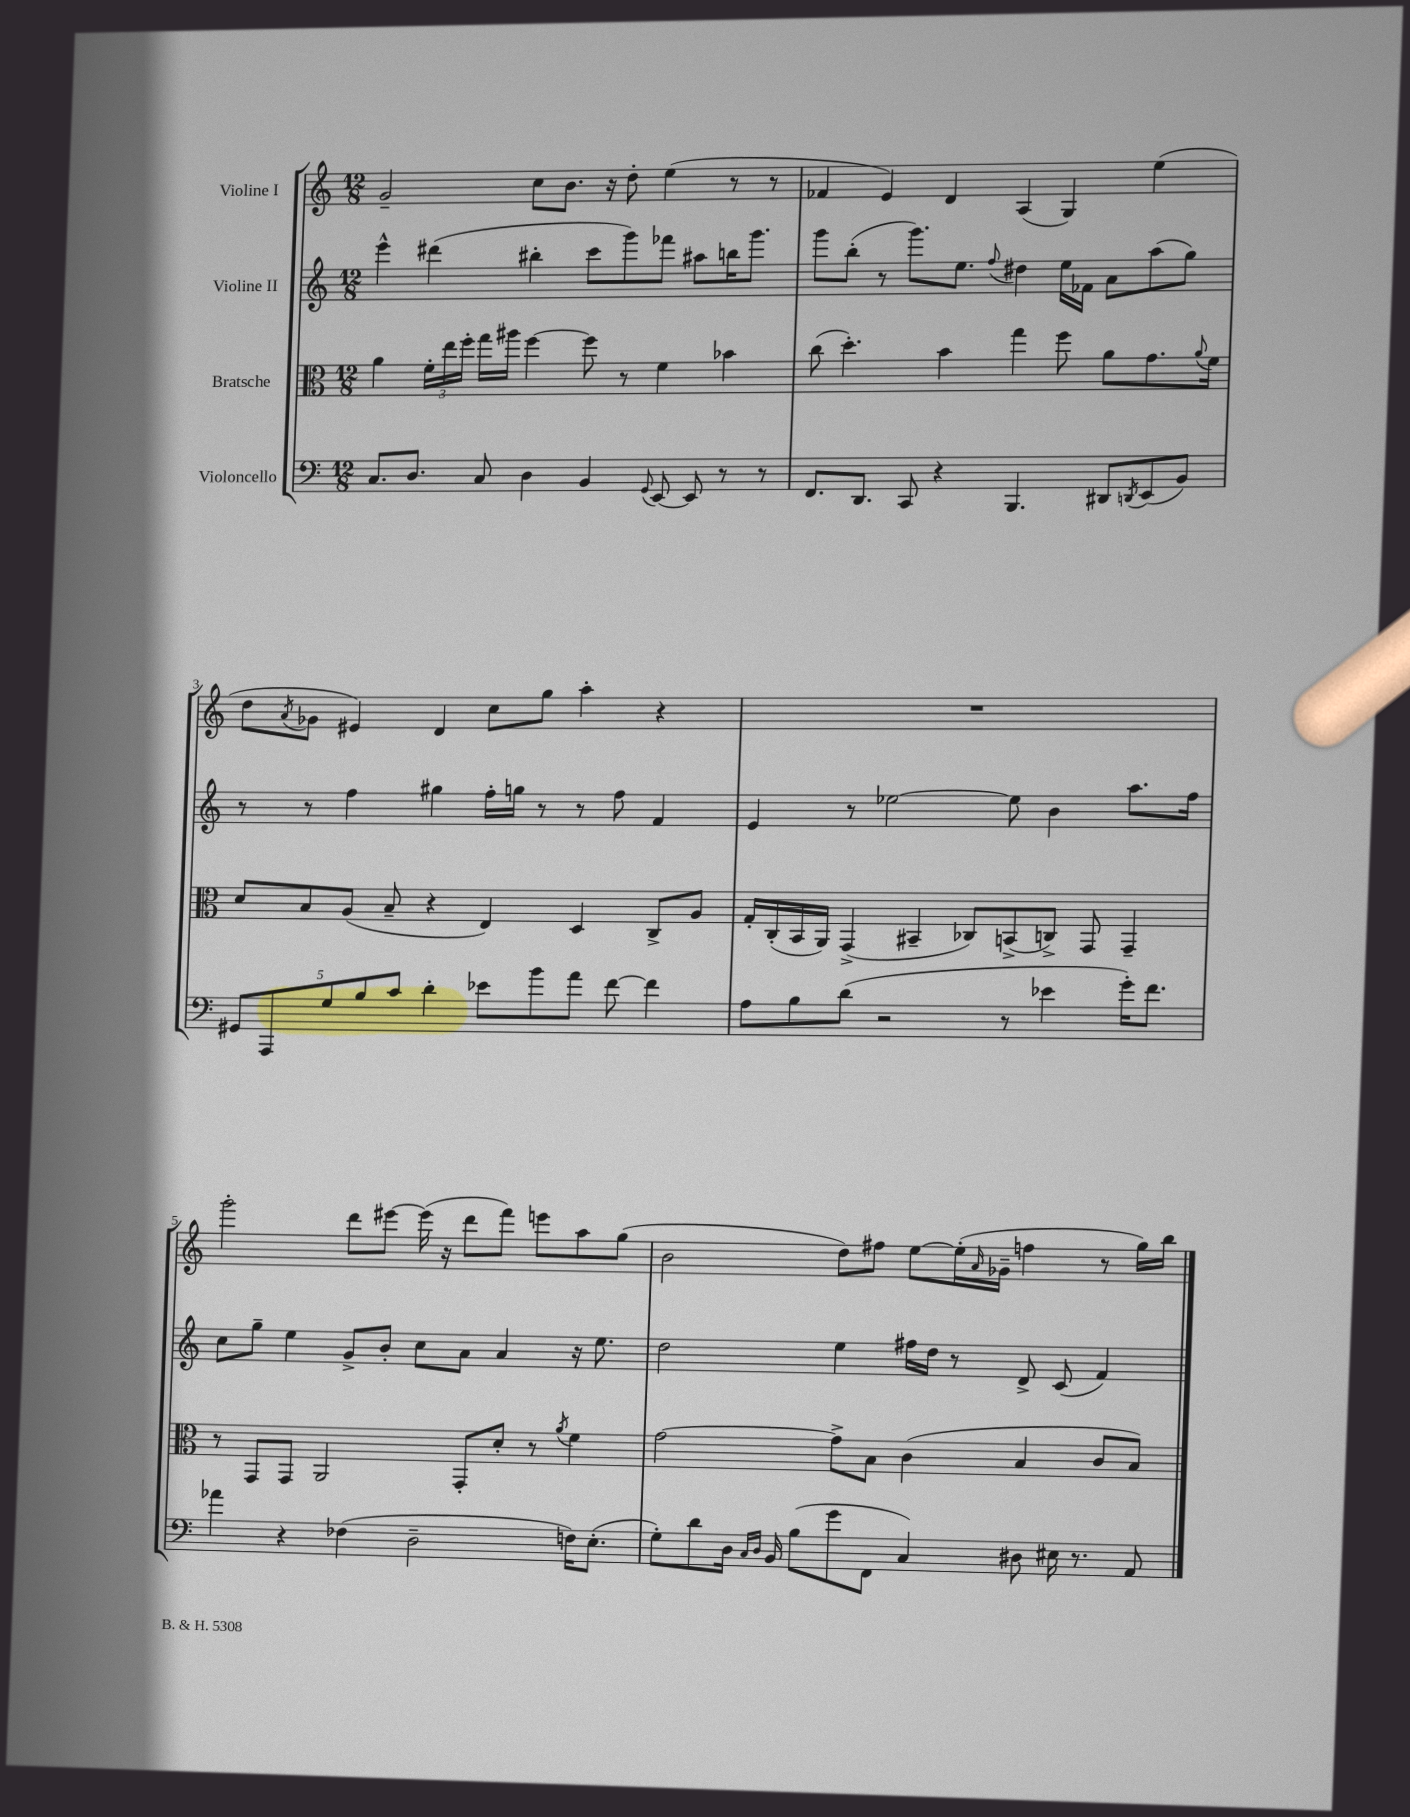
<<
\new StaffGroup <<
\new Staff = "s0" \with { instrumentName = "Violine I" } {
    \clef treble \key c \major \numericTimeSignature \time 12/8
    g'2-- c''8 b'8. r16 d''8-. e''4( r8 r8 |
    fes'4 e'4) d'4 a4( g4) e''4( |
    d''8 \acciaccatura { a'8 } ges'8 eis'4) d'4 c''8 g''8 a''4-. r4 |
    R1. |
    g'''2-. d'''8 eis'''8~ eis'''16( r16 d'''8 f'''8) e'''8 a''8 g''8( |
    b'2 d''8) fis''8 e''8~ e''16-.( \grace { a'16 } ges'16-- f''4 r8 g''16) b''16 \bar "|." |
}
\new Staff = "s1" \with { instrumentName = "Violine II" } {
    \clef treble \key c \major \numericTimeSignature \time 12/8
    e'''4-^ dis'''4( bis''4-. c'''8 g'''8) fes'''8 ais''8 b''16 g'''8. |
    g'''8 b''8-.( r8 g'''8.) e''8. \appoggiatura { f''8 } dis''4 e''16 fes'16 a'8 a''8( g''8) |
    r8 r8 f''4 gis''4 f''16-. g''16 r8 r8 f''8 f'4 |
    e'4 r8 ees''2~ ees''8 b'4 a''8. f''16 |
    c''8 g''8-- e''4 g'8-> b'8-. c''8 a'8 a'4 r16 e''8. |
    d''2 e''4 fis''16 d''16 r8 d'8-> c'8( f'4) \bar "|." |
}
\new Staff = "s2" \with { instrumentName = "Bratsche" } {
    \clef alto \key c \major \numericTimeSignature \time 12/8
    a'4 \tuplet 3/2 { f'16-. e''16 f''16-. } g''16 ais''16 f''4~ f''8 r8 f'4 bes'4 |
    c''8( d''4.-.) b'4 g''4 f''8 a'8 g'8. \appoggiatura { a'8 } f'16 |
    d'8 b8 a8( b8-- r4 e4) d4 c8-> a8 |
    g16-. c16-.( b,16 a,16) g,4->( bis,4-- ces8) b,8->( c8->) g,8 g,4-- |
    r8 g,8 g,8 a,2 g,8-. d'8-. r8 \acciaccatura { a'8 } f'4 |
    g'2~ g'8-> b8 c'4( b4 c'8 b8) \bar "|." |
}
\new Staff = "s3" \with { instrumentName = "Violoncello" } {
    \clef bass \key c \major \numericTimeSignature \time 12/8
    c8. d8. c8 d4 b,4 \appoggiatura { g,8 } e,8~ e,8 r8 r8 |
    f,8. d,8. c,8 r4 b,,4. dis,8 \acciaccatura { d,8 } e,8( b,8) |
    \tuplet 5/4 { gis,8 a,,8 g8 b8 c'8 } d'4-. ees'8 b'8 a'8 f'8~ f'4 |
    a8 b8 d'8( r2 r8 ees'4 g'16-.) f'8. |
    aes'4 r4 fes4( d2-- f16) e8.-.( |
    g8-.) d'8 d16 \grace { c16 d16 } b,16 b8( g'8 f,8 c4) dis8 eis16 r8. a,8 \bar "|." |
}
>>
>>
